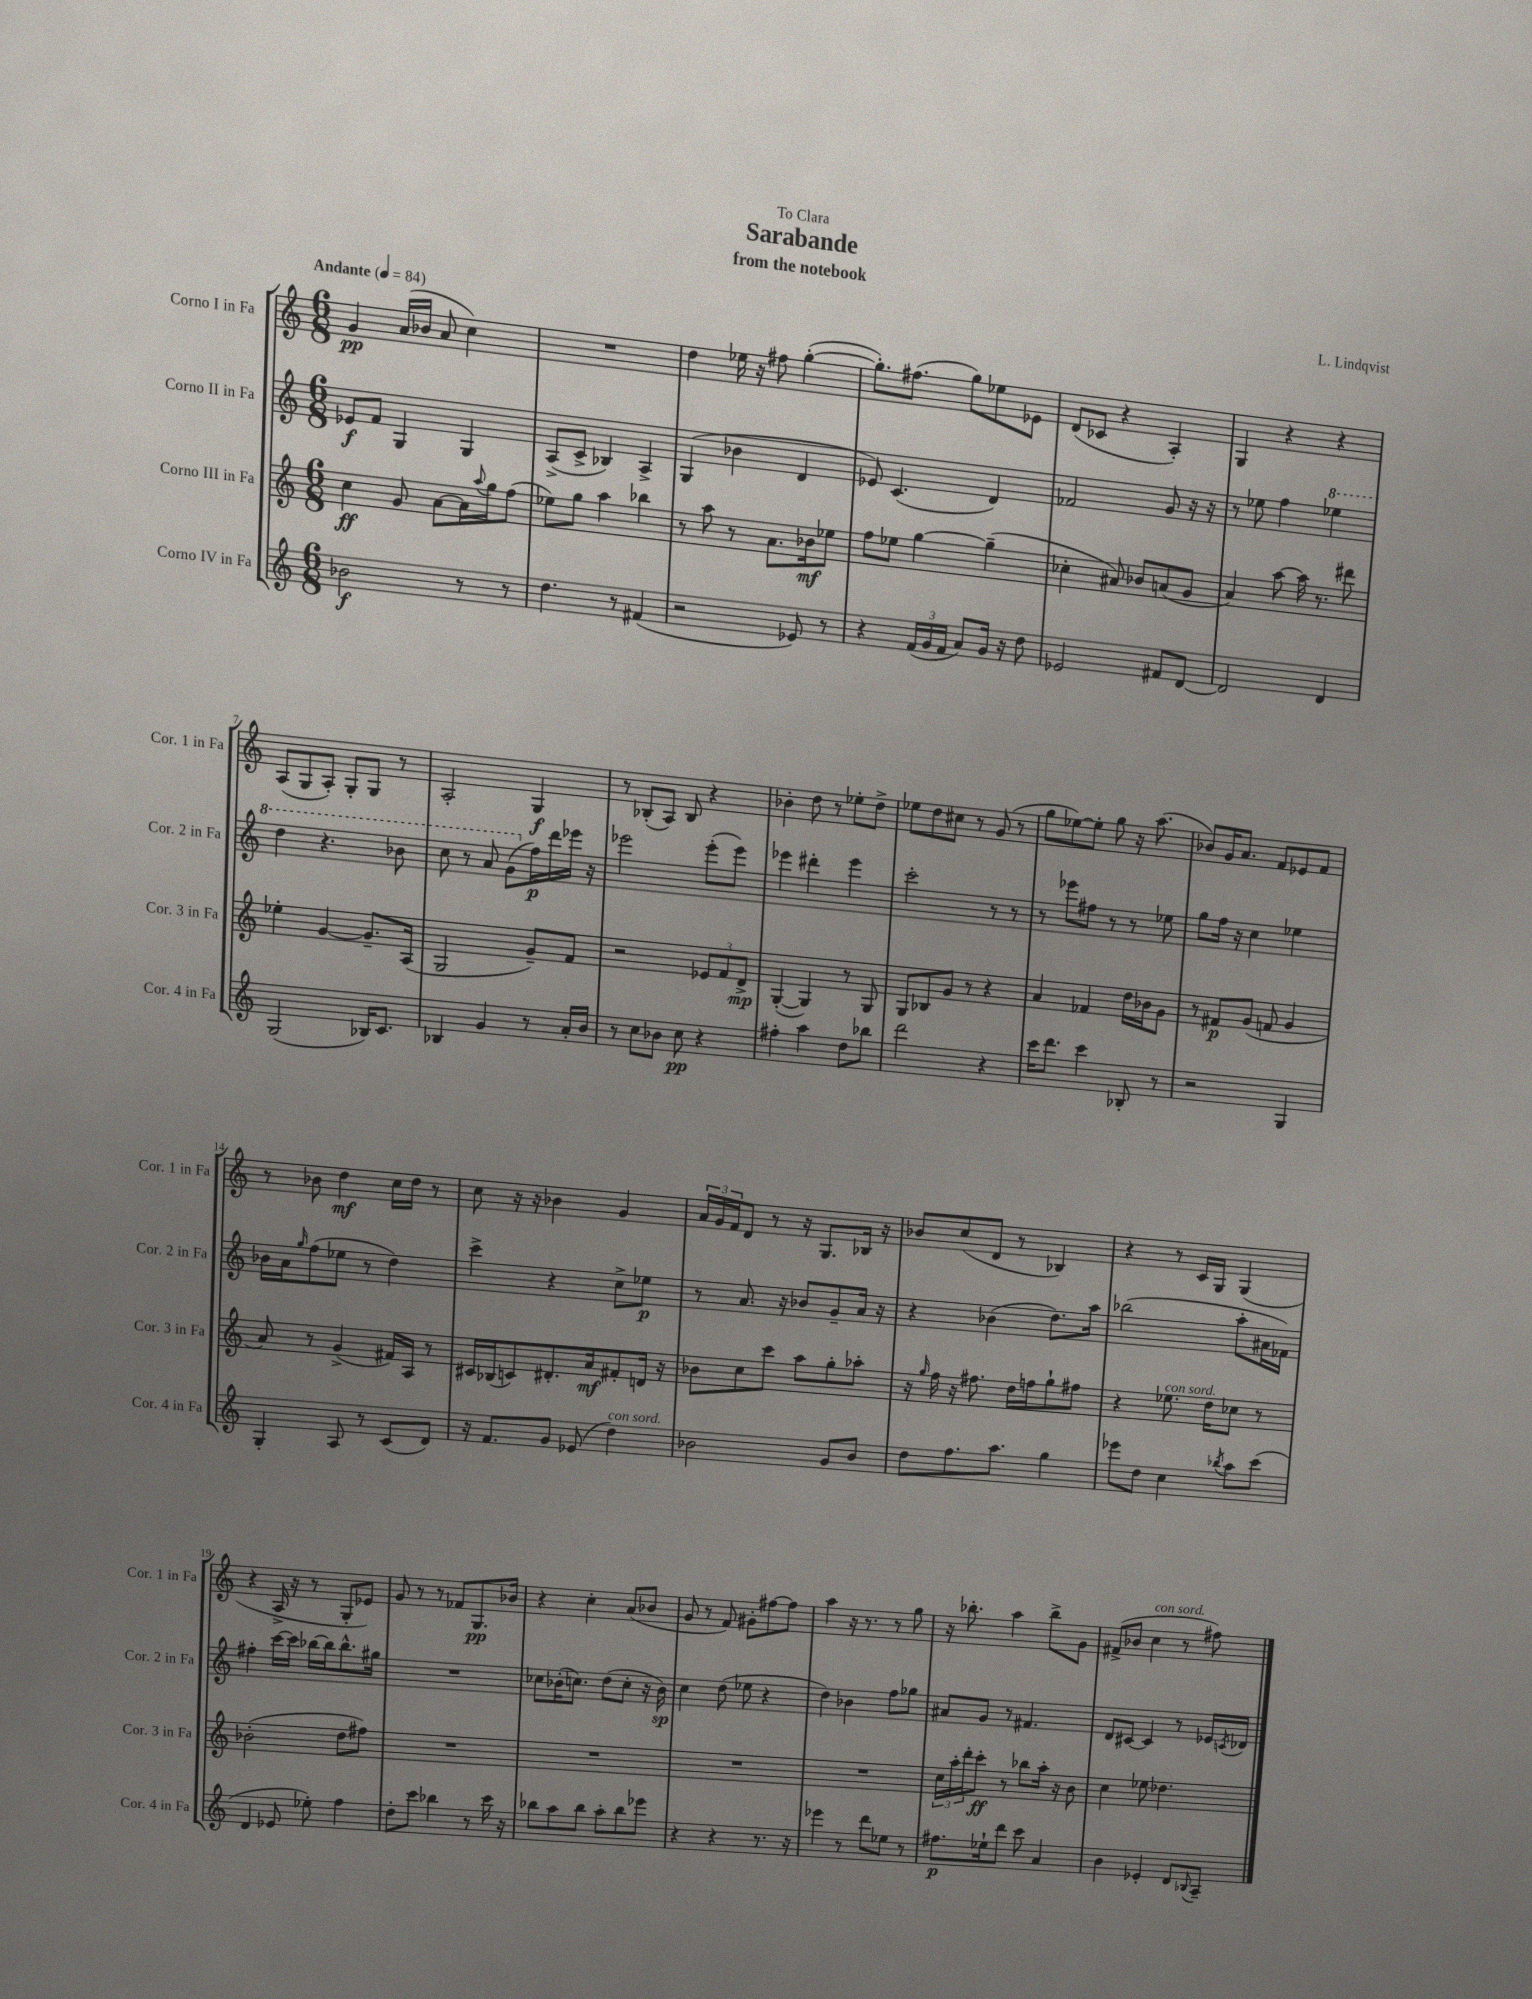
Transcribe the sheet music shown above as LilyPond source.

\header { title = "Sarabande" composer = "L. Lindqvist" subtitle = "from the notebook" dedication = "To Clara" }
<<
\new StaffGroup <<
\new Staff = "s0" \with { instrumentName = "Corno I in Fa" shortInstrumentName = "Cor. 1 in Fa" } {
    \clef treble \key c \major \numericTimeSignature \time 6/8 \tempo "Andante" 4 = 84
    g'4\pp a'16( bes'16 a'8 c''4) |
    R2. |
    d''4 ees''16 r16 fis''8 g''4~-.( |
    g''8.-.) fis''8.( g''8) ees''8 ees'8 |
    d'8( ces'8 r4 a4-.) |
    g4 r4 r4 |
    a8( g8 a8-.) g8-. g8 r8 |
    a2-. g4\f |
    r8 bes8-.( a8) bes8 r4 |
    bes'4-. d''8 r8 ees''8-. d''8-> |
    ees''8 d''8 cis''8 r8 g'8( r8 |
    g''8 ees''8~) ees''8-. g''8 r16 a''8.( |
    bes'8) g'16 a'8. f'8 ees'8 f'8 |
    r8 bes'8 d''4\mf c''16 d''16 r8 |
    c''8 r16 r16 bes'4 g'4 |
    \tuplet 3/2 { a'16 g'16 f'16 } d'8 r8 r16 g8. bes16 r16 |
    bes'8 c''8( d'8 r8 bes4) |
    r4 r8 c'16 g16 g4( |
    r4 a16-> r16 r8 g8-. ees'8) |
    g'8 r8 r8 fes'8 g8.\pp bes'16 |
    r4 c''4-. a'8( bes'8 |
    g'8 r8 f'8) gis'8-. fis''8~ fis''8 |
    a''4 r16 r8. r8 g''8 |
    r16 bes''8.-. a''4 bes''8-> g'8 |
    fis'8->( bes'8 c''4^\markup { \italic "con sord." } r8 fis''8) \bar "|." |
}
\new Staff = "s1" \with { instrumentName = "Corno II in Fa" shortInstrumentName = "Cor. 2 in Fa" } {
    \clef treble \key c \major \numericTimeSignature \time 6/8
    ees'8\f f'8 g4 g4 |
    a8->( c'8-> bes4) a4-> |
    g4( bes'4 d'4 |
    ees'8) c'4.( d'4) |
    fes'2 g'8 r16 r16 |
    r8 ees''8 f''4 \ottava #1 ees'''4 |
    d'''4 r4. bes''8 |
    c'''8 r8 a''8 g''8( \ottava #0 f''16\p) d'''16 ees'''16 r16 |
    ees'''2 ees'''8-.( ees'''8) |
    ees'''4 dis'''4-. ees'''4 |
    c'''2-. r8 r8 |
    r8 ees'''8 fis''8 r8 r8 ees''8 |
    g''8 f''16 r16 c''4 ees''4 |
    bes'16 a'16 \grace { g''16 } f''8( ees''8 r8 d''4) |
    c'''4-> r4 c''8-> ees''8\p |
    r8 a'8. r16 bes'8 g'8-- a'16 r16 |
    r4 bes'4( d''8.) a''16 |
    bes''2( a''8-. ais'16 fes'16) |
    fis''4-. c'''16~ c'''16 bes''16~ bes''16 bes''8.-^ gis''16 |
    R2. |
    ces''8 bes'16-.( c''8.) d''8( c''8-. r16 bes'16\sp) |
    c''4 d''8( ees''8 r4 |
    d''4) bes'4 f''8 ges''8 |
    ais'8 g'8 r8 fis'4. |
    d'8 cis'8~ cis'4 r8 ees'16 \acciaccatura { c'8 } des'16 \bar "|." |
}
\new Staff = "s2" \with { instrumentName = "Corno III in Fa" shortInstrumentName = "Cor. 3 in Fa" } {
    \clef treble \key c \major \numericTimeSignature \time 6/8
    c''4\ff g'8 a'8~ a'16 \appoggiatura { a''8 } g''16 f''8( |
    ees''8) g''8 a''4 bes''4 |
    r8 a''8 r8 a'8. bes'16\mf ees''8 |
    f''8 ees''8 g''4~ g''4--( |
    ces''4-. ais'8) bes'8 a'8( g'8 |
    a'4) a''8~ a''16 r8. dis'''8 |
    ees''4-. g'4~ g'8.-- a16( |
    g2 g'8--) f'8 |
    r2 \tuplet 3/2 { ees'8 f'8 d'8->\mp } |
    g4~-.( g4) r8 g8 |
    g8 bes8 g'8 r8 r4 |
    a'4 fes'4 d''16 bes'16 g'8 |
    r8 fis'8\p g'8( f'8 g'4 |
    a'8) r8 g'4->( fis'16) a16 r8 |
    cis'16 bes16( c'8) dis'8.-. a'16\mf fis'8-. d'16 r16 |
    bes'8 c''8 c'''8 a''8 g''8-. aes''8-. |
    r16 \grace { g''16 } f''16 r16 fis''8. d''16 f''16 g''8-! fis''8 |
    r4 ees''8.^\markup { \italic "con sord." } d''16 ces''8 r8 |
    bes'2-.( d''8 fis''8) |
    R2. |
    R2. |
    R2. |
    R2. |
    \tuplet 3/2 { c''16 a''16-. d'''16-. } c'''8-.\ff r8 bes''8 a''16-. r16 b'8 |
    c''4 ees''8 des''4. \bar "|." |
}
\new Staff = "s3" \with { instrumentName = "Corno IV in Fa" shortInstrumentName = "Cor. 4 in Fa" } {
    \clef treble \key c \major \numericTimeSignature \time 6/8
    bes'2\f r8 r8 |
    d''4. r8 fis'4( |
    r2 ees'8) r8 |
    r4 \tuplet 3/2 { f'16( g'16 f'16 } a'8) g'16 r16 d''8 |
    ees'2 fis'8 d'8~ |
    d'2 d'4 |
    g2( bes16) c'8. |
    bes4 g'4 r8 a'16-. b'16 |
    r8 c''8 bes'8 c''8\pp r4 |
    fis''4-. a''4 d''8 bes''8 |
    d'''2 r4 |
    c'''16 d'''8. c'''4 bes8-. r8 |
    r2 g4 |
    g4-. a8 r8 c'8( d'8) |
    r16 f'8. g'8 ees'8( d''4^\markup { \italic "con sord." }) |
    bes'2 g'8 bes'8 |
    d''8 f''8. a''8. g''4 |
    ees'''8 d''8 c''4 \acciaccatura { bes''8 } a''8 c'''8( |
    d'4 ees'8 ees''8-.) f''4 |
    d''8-. c'''8 bes''4 r8 c'''16 r16 |
    bes''8 a''8 bes''8 a''8-. bes''8 ees'''8 |
    r4 r4 r8. r16 |
    ees'''4 r8 d'''8 ees''8 r8 |
    fis''8.\p ees''16-! d'''8 c'''8 a'4 |
    b'4 ees'4-. d'8 \appoggiatura { bes8 } a8-- \bar "|." |
}
>>
>>
